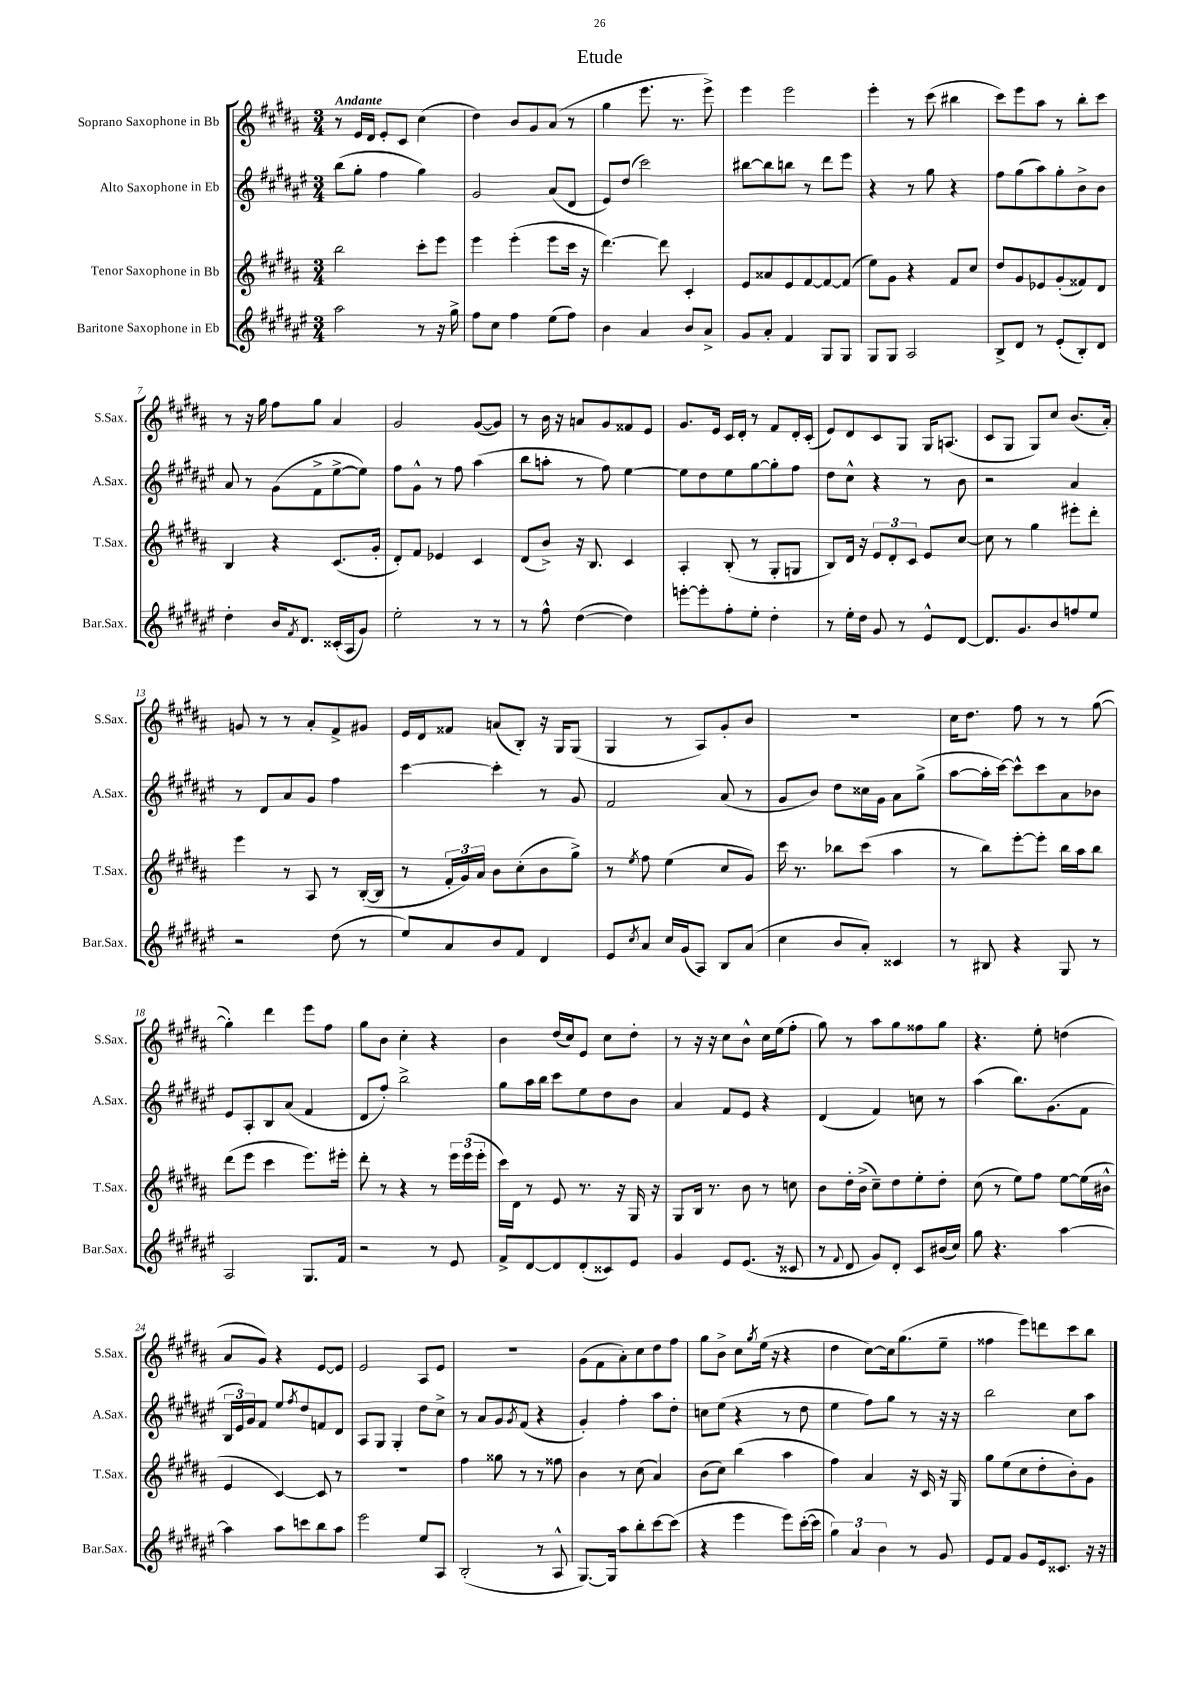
\header { title = "Etude" }
<<
\new StaffGroup <<
\new Staff = "s0" \with { instrumentName = "Soprano Saxophone in Bb" shortInstrumentName = "S.Sax." } {
    \clef treble \key b \major \numericTimeSignature \time 3/4 \tempo "Andante"
    r8 e'16 dis'16 e'8-. cis'8 cis''4( |
    dis''4) b'8 gis'8 ais'8( r8 |
    gis''4 e'''8. r8. e'''8->) |
    e'''4 e'''2 |
    e'''4-. r8 cis'''8( bis''4 |
    cis'''8) e'''8 ais''8 r8 b''8-. cis'''8 |
    r8 r16 gis''16 fis''8 gis''8 ais'4 |
    gis'2 gis'8~( gis'8) |
    r8 b'16 r16 a'8 gis'8 fisis'8 e'8 |
    gis'8. e'16 cis'16 dis'16-. r8 fis'8 dis'16-. cis'16-.( |
    e'8) dis'8 cis'8 gis8 gis16 a8.( |
    cis'8 gis8 gis8) cis''8 b'8.( ais'16-.) |
    g'8 r8 r8 ais'8-. fis'8-> gis'8 |
    e'16 dis'16 fisis'8 a'8( b8-.) r16 gis16 gis8( |
    gis4 r8 ais8) gis'8-. b'8 |
    R2. |
    cis''16 dis''8. fis''8 r8 r8 gis''8~( |
    gis''4-.) dis'''4 e'''8 fis''8 |
    gis''8 b'8 cis''4-. r4 |
    b'4 dis''16( cis''16) e'8 cis''8 dis''8-. |
    r8 r16 r16 cis''8 b'8-^ cis''16 e''16( fis''8-. |
    gis''8) r8 ais''8 gis''8 fisis''8 gis''8 |
    r4. e''8-. d''4( |
    ais'8 gis'8) r4 e'8~ e'8 |
    e'2 ais8 e'8 |
    R2. |
    gis'8( fis'8 ais'8-.) cis''8 dis''8 fis''8 |
    gis''8 b'8-> cis''8 \acciaccatura { gis''8 } e''16( r16 r4 |
    dis''4 cis''8~) cis''16 gis''8.( e''8-- |
    fisis''4 e'''8) d'''8 cis'''8 b''8 \bar "|." |
}
\new Staff = "s1" \with { instrumentName = "Alto Saxophone in Eb" shortInstrumentName = "A.Sax." } {
    \clef treble \key fis \major \numericTimeSignature \time 3/4
    b''8( gis''8-. fis''4 gis''4) |
    gis'2 ais'8( dis'8 |
    eis'8) dis''8( cis'''2) |
    bis''8~ bis''8 b''8 r8 dis'''8 eis'''8 |
    r4 r8 gis''8 r4 |
    fis''8 gis''8( ais''8) gis''8-. b'8-> b'8 |
    ais'8 r8 gis'8( fis'8-> eis''8~-> eis''8) |
    fis''8 gis'8-^ r8 fis''8 ais''4( |
    b''8 a''8-. r8 fis''8) eis''4~ |
    eis''8 dis''8 eis''8 gis''8~ gis''8-. fis''8 |
    dis''8 cis''8-^ r4 r8 b'8 |
    r2 ais'4 |
    r8 dis'8 ais'8 gis'8 fis''4 |
    cis'''4~ cis'''4-. r8 gis'8 |
    fis'2 ais'8( r8 |
    gis'8 b'8) dis''8 cisis''16 gis'16 ais'8 gis''8->( |
    ais''8~ ais''16-. cis'''16~) cis'''8-^ cis'''8 ais'8 bes'8 |
    eis'8 ais8-. b8 ais'8( fis'4 |
    dis'8 fis''8-.) b''2-> |
    gis''8 ais''16 b''16 cis'''8 eis''8 dis''8 b'8 |
    ais'4 fis'8 eis'8 r4 |
    dis'4( fis'4) c''8 r8 |
    ais''4( b''8.) gis'8.( fis'8 |
    \tuplet 3/2 { b16 eis'16) gis'16 } fis'8 eis''8 \acciaccatura { fis''8 } dis''8 f'8 dis'8 |
    ais8 gis8 gis4-. dis''8 cis''8-> |
    r8 ais'8 gis'8 \acciaccatura { gis'8 } fis'8( r4 |
    gis'4-.) fis''4-. ais''8 dis''8-. |
    c''8 eis''8( r4 r8 dis''8 |
    eis''4 fis''8) gis''8 r8 r16 r16 |
    b''2 cis''8 ais''8 \bar "|." |
}
\new Staff = "s2" \with { instrumentName = "Tenor Saxophone in Bb" shortInstrumentName = "T.Sax." } {
    \clef treble \key b \major \numericTimeSignature \time 3/4
    b''2 cis'''8-. e'''8 |
    e'''4 e'''4-.( e'''8 cis'''16 r16 |
    dis'''4.~) dis'''8 cis'4-. |
    e'8 aisis'8 e'8 fis'8~ fis'8~ fis'8( |
    e''8) gis'8 r4 fis'8 cis''8 |
    dis''8 gis'8 ees'8 gis'8-.( fisis'8) dis'8 |
    b4 r4 cis'8.( gis'16-. |
    dis'8-.) fis'8 ees'4 cis'4 |
    dis'8( b'8->) r16 b8. cis'4 |
    ais4-. b8-.( r8 gis8-. g8 |
    b8) dis'16 r16 \tuplet 3/2 { e'8 dis'8-. cis'8 } e'8 cis''8~ |
    cis''8 r8 gis''4 eis'''8-. dis'''8-. |
    e'''4 r8 ais8 r8 b16~-.( b16 |
    r8 \tuplet 3/2 { fis'16-. gis'16) ais'16 } b'8 cis''8-.( b'8 gis''8->) |
    r8 \acciaccatura { e''8 } fis''8 e''4( cis''8 gis'8) |
    cis'''16 r8. bes''8 cis'''8( ais''4 |
    r8 b''8) e'''8~-. e'''8-. b''16 ais''16 b''8 |
    dis'''8( e'''8 cis'''4 e'''8.) eis'''16-. |
    dis'''8-. r8 r4 r8 \tuplet 3/2 { e'''16 e'''16( e'''16-. } |
    cis'''16) dis'16 r8 e'8 r8. r16 gis16 r16 |
    gis8 b16 r8. b'8 r8 c''8 |
    b'8 dis''16-. b'16->( cis''8--) dis''8 e''8-. dis''8-. |
    cis''8( r8 e''8) fis''8 e''8~ e''16( bis'16-^ |
    e'4 cis'4~) cis'8 r8 |
    R2. |
    fis''4 gisis''8 r8 r8 fisis''8 |
    b'4 r8 cis''8( ais'4) |
    b'8( cis''8) b''4( ais''4 |
    fis''4) ais'4 r16 cis'16 r16 gis16 |
    gis''8 e''8( cis''8 dis''8-. b'8-.) gis'8 \bar "|." |
}
\new Staff = "s3" \with { instrumentName = "Baritone Saxophone in Eb" shortInstrumentName = "Bar.Sax." } {
    \clef treble \key fis \major \numericTimeSignature \time 3/4
    ais''2 r8 r16 gis''16-> |
    fis''8 cis''8 fis''4 eis''8( fis''8) |
    b'4 ais'4 b'8 ais'8-> |
    gis'8 ais'8-. fis'4 gis8 gis8 |
    gis8 gis8 ais2 |
    b8-> dis'8 r8 eis'8-.( b8-.) dis'8 |
    dis''4-. b'16 \acciaccatura { fis'8 } dis'8. cisis'16-.( ais16 gis'8) |
    eis''2-. r8 r8 |
    r8 fis''8-^ dis''4~( dis''4) |
    e'''8~-. e'''8-. fis''8-. eis''8-. dis''4-. |
    r8 eis''16-. dis''16 gis'8 r8 eis'8-^ dis'8~ |
    dis'8. gis'8. b'8 f''8 eis''8 |
    r2 dis''8( r8 |
    eis''8) ais'8 b'8 fis'8 dis'4 |
    eis'8 \acciaccatura { cis''8 } ais'8 cis''16 gis'16( ais8) b8 ais'8( |
    cis''4 b'8 ais'8-.) cisis'4 |
    r8 bis8 r4 gis8 r8 |
    ais2 gis8. fis'16 |
    r2 r8 eis'8 |
    fis'8-> dis'8~ dis'8 dis'8-.( cisis'8) eis'8 |
    gis'4 eis'8 eis'8.( r16 cisis'8 |
    r8 \appoggiatura { fis'8 } dis'8 gis'8) dis'8-. cis'8 bis'16( cis''16) |
    gis''8 r4. ais''4~ |
    ais''4 ais''8 c'''8 b''8 ais''8 |
    eis'''2 eis''8 ais8 |
    b2-.( r8 ais8-^ |
    gis8.~) gis16 ais''8 b''8-. cis'''8~ cis'''8( |
    r4 eis'''4 eis'''8) cis'''16~-.( cis'''16 |
    \tuplet 3/2 { gis''4) ais'4 b'4 } r8 gis'8 |
    eis'8 fis'8 gis'8 eis'16 cisis'8. r16 r16 \bar "|." |
}
>>
>>
